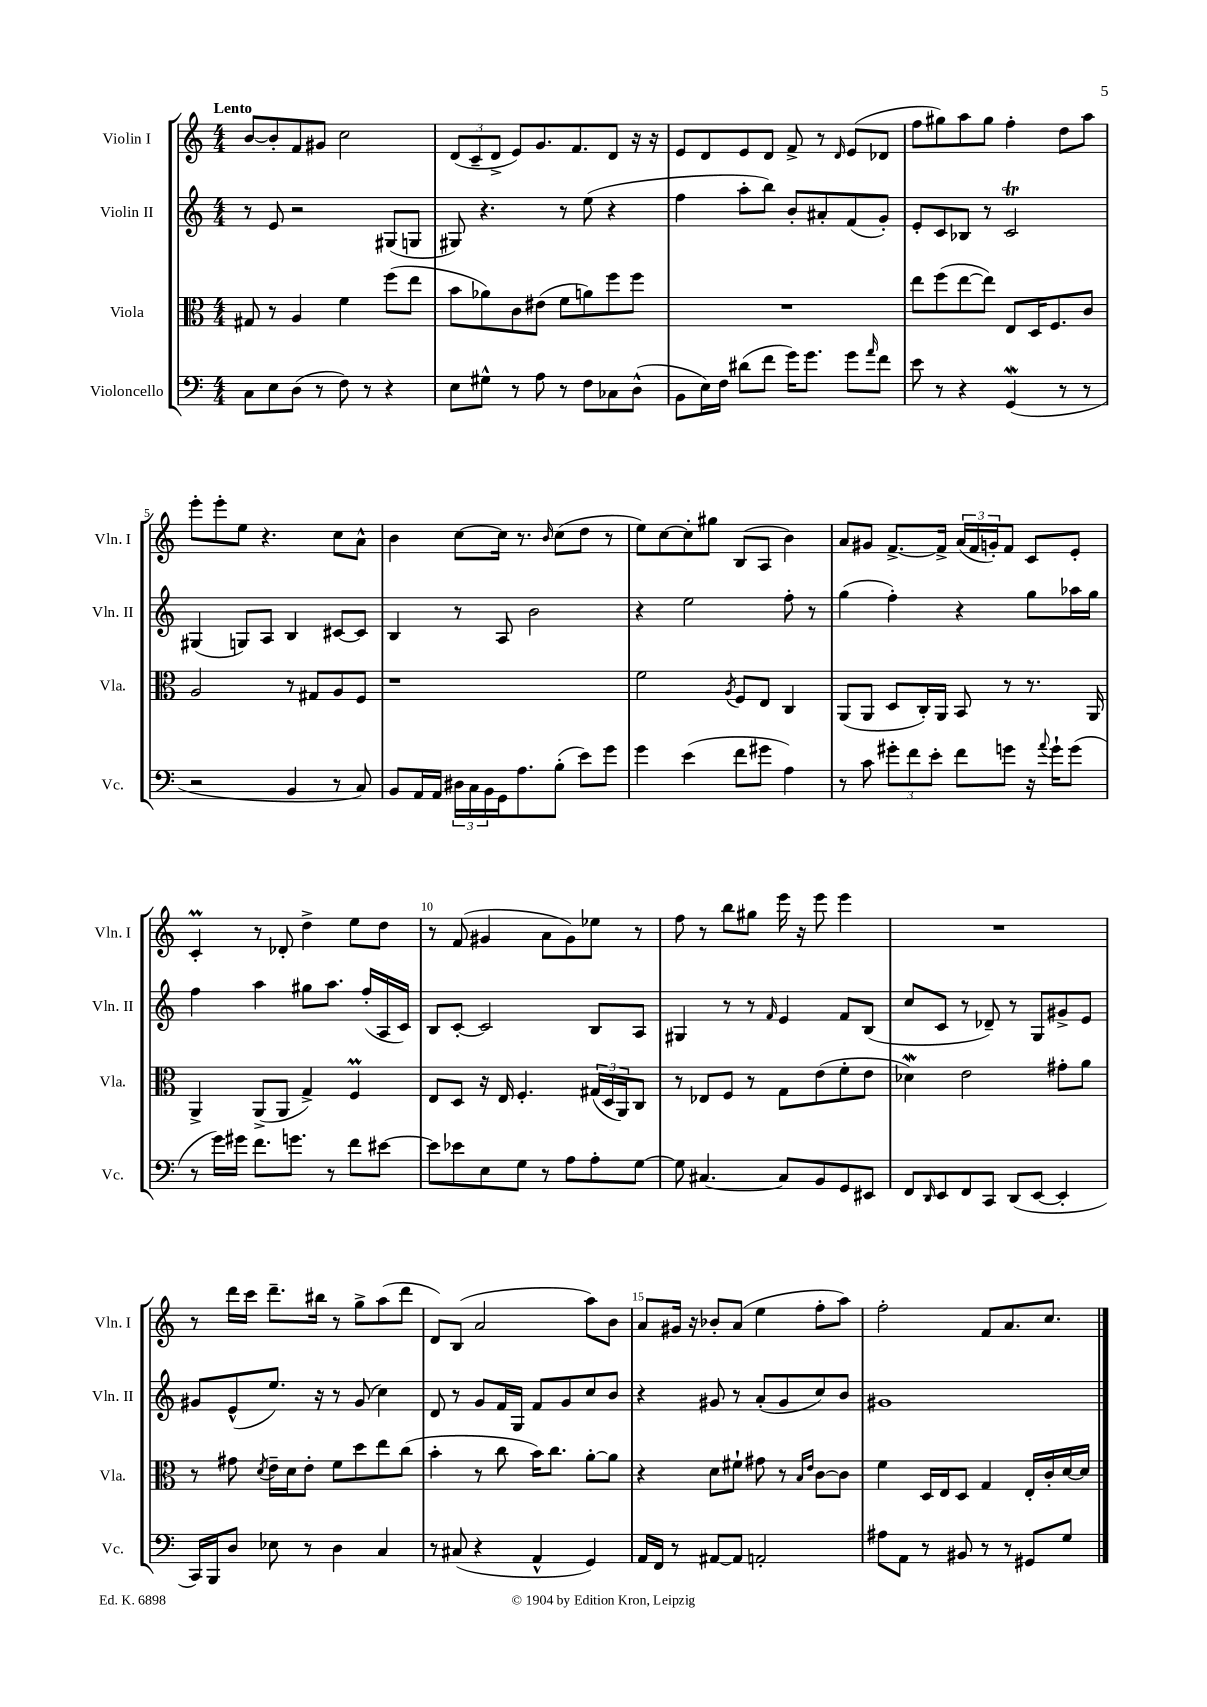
<<
\new StaffGroup <<
\new Staff = "s0" \with { instrumentName = "Violin I" shortInstrumentName = "Vln. I" } {
    \clef treble \key c \major \numericTimeSignature \time 4/4 \tempo "Lento"
    b'8~ b'8-. f'8 gis'8 c''2 |
    \tuplet 3/2 { d'8( c'8-- d'8-> } e'8) g'8. f'8. d'8 r16 r16 |
    e'8 d'8 e'8 d'8 f'8-> r8 \grace { d'16 } e'8( des'8 |
    f''8 gis''8) a''8 gis''8 f''4-. d''8 a''8 |
    e'''8-. e'''8-. e''8 r4. c''8 a'8-^ |
    b'4 c''8~ c''16 r8. \grace { b'16 } c''8( d''8 r8 |
    e''8) c''8~ c''8-. gis''8 b8( a8 b'4) |
    a'8 gis'8 f'8.~-> f'16-> \tuplet 3/2 { a'16( f'16 g'16-.) } f'8 c'8 e'8-. |
    c'4-.\prall r8 des'8-. d''4-> e''8 d''8 |
    r8 f'8( gis'4 a'8 gis'8) ees''8 r8 |
    f''8 r8 b''8 gis''8 e'''16 r16 e'''8 e'''4 |
    R1 |
    r8 d'''16 c'''16 d'''8.-- bis''16 r8 g''8-> a''8( d'''8 |
    d'8) b8( a'2 a''8) b'8 |
    a'8 gis'16 r16 bes'8-. a'8( e''4 f''8-. a''8) |
    f''2-. f'8 a'8. c''8. \bar "|." |
}
\new Staff = "s1" \with { instrumentName = "Violin II" shortInstrumentName = "Vln. II" } {
    \clef treble \key c \major \numericTimeSignature \time 4/4
    r8 e'8 r2 gis8( g8 |
    gis8) r4. r8 e''8( r4 |
    f''4 a''8-. b''8) b'8-. ais'8-. f'8( g'8-.) |
    e'8-. c'8 bes8 r8 c'2\trill |
    gis4( g8) a8 b4 cis'8~ cis'8 |
    b4 r8 a8 b'2 |
    r4 e''2 f''8-. r8 |
    g''4( f''4-.) r4 g''8 aes''16 g''16 |
    f''4 a''4 gis''8 a''8. f''16-.( a16 c'16) |
    b8 c'8~-. c'2 b8 a8 |
    gis4 r8 r8 \grace { f'16 } e'4 f'8 b8( |
    c''8 c'8 r8 des'8--) r8 g8 gis'8-> e'8 |
    gis'8 e'8-^( e''8.) r16 r8 gis'8( c''4) |
    d'8 r8 g'8 f'16 g16 f'8 g'8 c''8 b'8 |
    r4 gis'8 r8 a'8-.( gis'8 c''8) b'8 |
    gis'1 \bar "|." |
}
\new Staff = "s2" \with { instrumentName = "Viola" shortInstrumentName = "Vla." } {
    \clef alto \key c \major \numericTimeSignature \time 4/4
    gis8 r8 a4 f'4 f''8( e''8 |
    b'8 aes'8) c'8 eis'8( f'8 a'8) f''8 f''8 |
    R1 |
    e''8 f''8( e''8~ e''8) e8 d16 f8. c'8 |
    a2 r8 gis8 a8 f8 |
    r1 |
    f'2 \acciaccatura { a8 } f8 e8 c4 |
    a,8( a,8 d8 c16-.) a,16 b,8 r8 r8. a,16 |
    a,4-> a,8->( a,8 g4->) f4\prall |
    e8 d8 r16 e16 f4.-. \tuplet 3/2 { gis16( d16 a,16) } c8 |
    r8 ees8 f8 r8 g8 e'8( f'8-. e'8 |
    des'4\mordent) e'2 gis'8-. a'8 |
    r8 gis'8 \acciaccatura { d'8 } e'16-- d'16 e'8-. f'8 d''8 e''8 c''8( |
    b'4-. r8 c''8 b'16) c''8. a'8~-. a'8 |
    r4 d'8 fis'8-! gis'8 r8 \grace { b16 e'16 } c'8~ c'8 |
    f'4 d16 e16 d8 g4 e16-. c'16-. d'16~ d'16 \bar "|." |
}
\new Staff = "s3" \with { instrumentName = "Violoncello" shortInstrumentName = "Vc." } {
    \clef bass \key c \major \numericTimeSignature \time 4/4
    c8 e8 d8( r8 f8) r8 r4 |
    e8 gis8-^ r8 a8 r8 f8 ces8 d8-^( |
    b,8 e16) f16 dis'8( f'8 g'16) g'8. g'8 \grace { a'16 } f'8 |
    e'8 r8 r4 g,4\mordent( r8 r8 |
    r2 b,4 r8 c8) |
    b,8 a,16 a,16 \tuplet 3/2 { dis16 c16 b,16 } g,16 a8. b8-.( e'8) g'8 |
    g'4 e'4( f'8 gis'8 a4) |
    r8 c'8 \tuplet 3/2 { gis'8-. f'8 e'8-. } f'8 g'8 r16 \appoggiatura { a'8 } g'16-! g'8( |
    r8 g'16) gis'16 f'8. g'8. r8 f'8 eis'8~ |
    eis'8 ees'8 e8 g8 r8 a8 a8-. g8~ |
    g8 cis4.~ cis8 b,8 g,8 eis,8 |
    f,8 \grace { d,16 } e,8 f,8 c,8 d,8( e,8~ e,4-. |
    c,16) b,,16 d8 ees8 r8 d4 c4 |
    r8 cis8( r4 a,4-^ g,4) |
    a,16 f,16 r8 ais,8~ ais,8 a,2-. |
    ais8 a,8 r8 bis,8 r8 r8 gis,8 g8 \bar "|." |
}
>>
>>
\layout { \context { \Score \override BarNumber.break-visibility = ##(#f #t #t) barNumberVisibility = #(every-nth-bar-number-visible 5) } }
